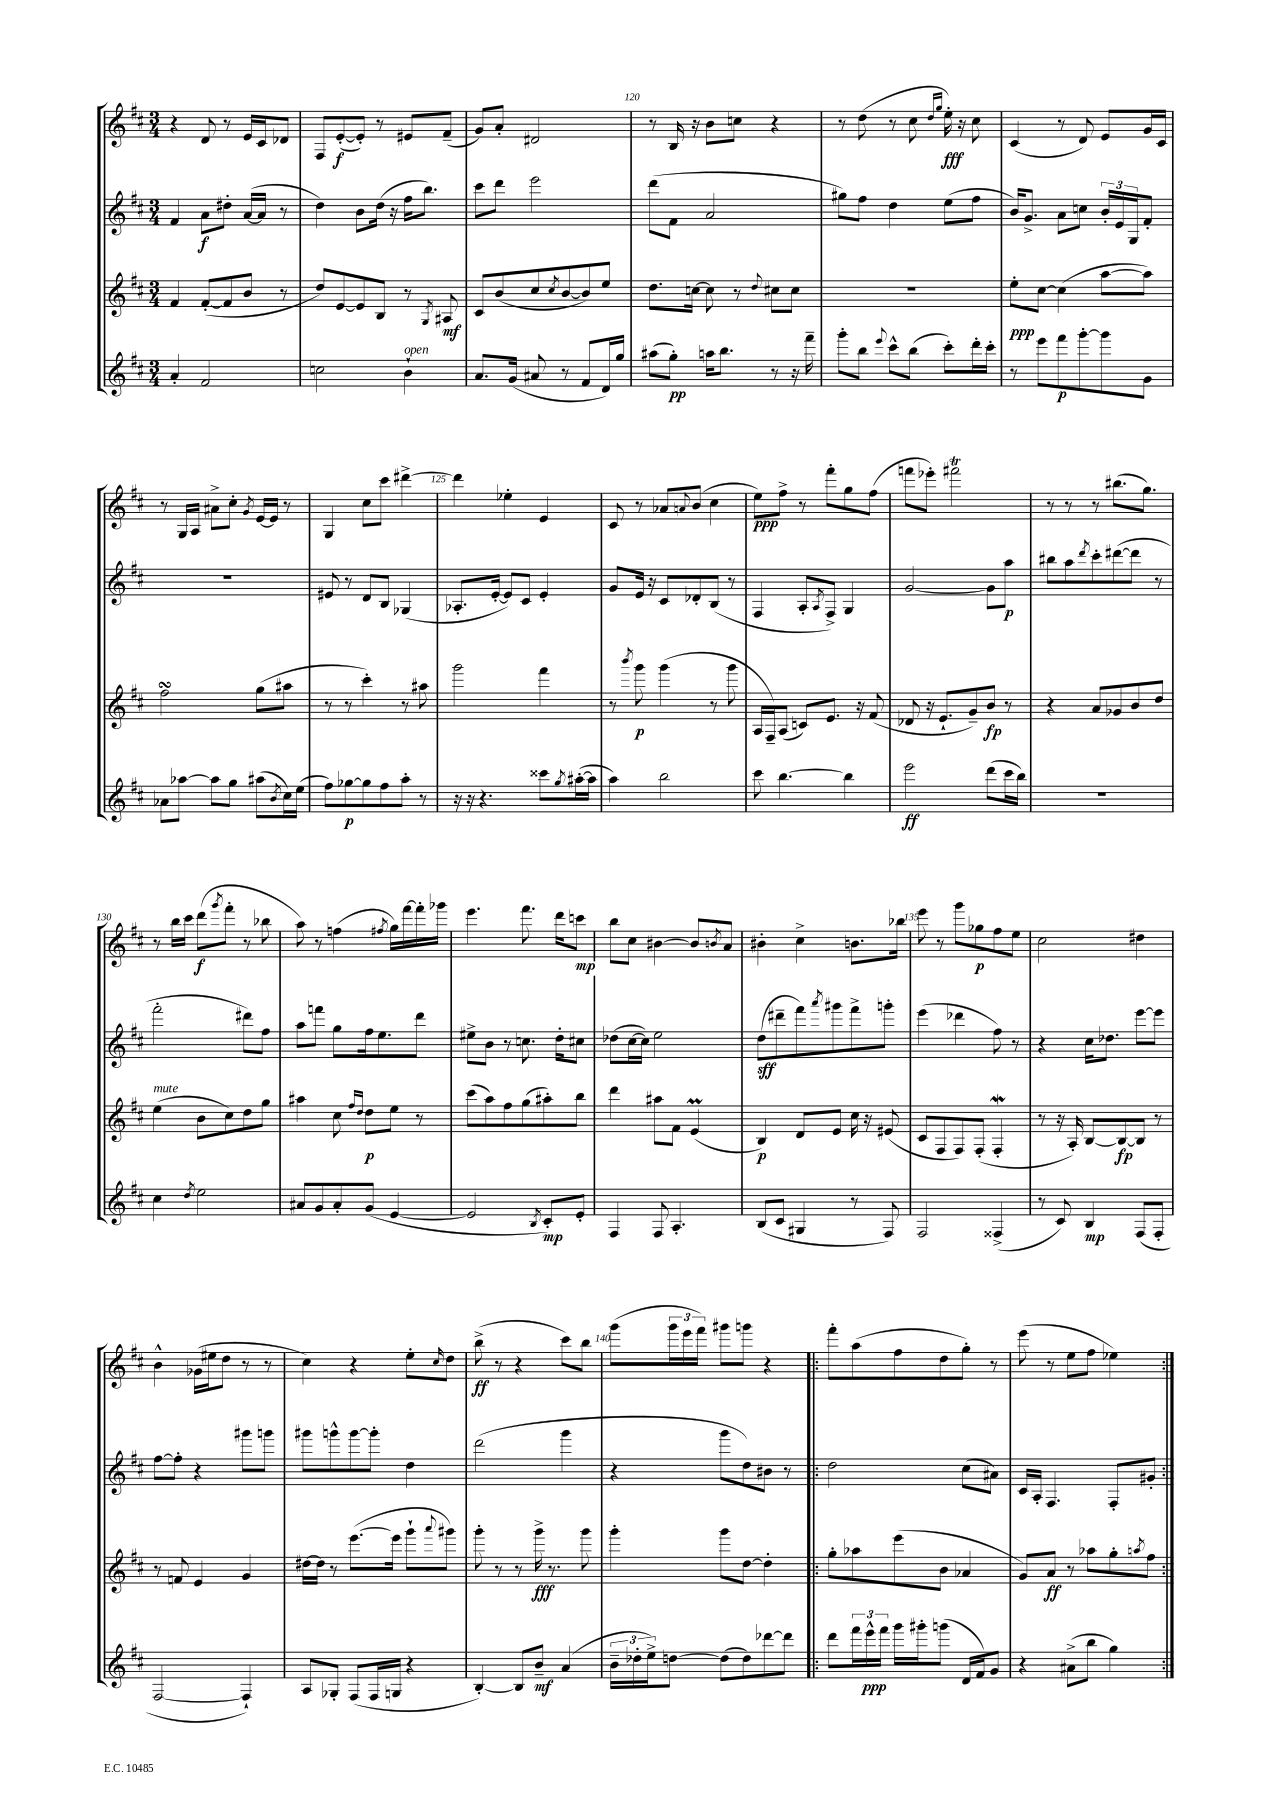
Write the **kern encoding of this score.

**kern	**dynam	**kern	**dynam	**kern	**dynam	**kern	**dynam
*part4	*part4	*part3	*part3	*part2	*part2	*part1	*part1
*staff4	*staff4	*staff3	*staff3	*staff2	*staff2	*staff1	*staff1
*clefG2	*	*clefG2	*	*clefG2	*	*clefG2	*
*k[f#c#]	*	*k[f#c#]	*	*k[f#c#]	*	*k[f#c#]	*
*M3/4	*	*M3/4	*	*M3/4	*	*M3/4	*
=117	=117	=117	=117	=117	=117	=117	=117
4a'/	.	4f#/	.	4f#/	.	4r	.
2f#/	.	([8f#'/L	.	8a\L	f	8d/	.
.	.	8f#/]	.	8dd#X'\J	.	8r	.
.	.	8b/J	.	([16a/LL	.	16e/LL	.
.	.	.	.	16a/JJ]	.	16c#/J	.
.	.	8r	.	8r	.	8d-X/J	.
=118	=118	=118	=118	=118	=118	=118	=118
2ccn\	.	8dd/L)	.	4dd\)	.	8F#/L	.
.	.	[8e/	.	.	.	([8e'/	f
.	.	8e/]	.	8b\L	.	8e'/J])	.
.	.	8B/J	.	(16dd\Jk	.	8r	.
.	.	.	.	16r	.	.	.
!LO:TX:a:i:t=open	!	!	!	!	!	!	!
4b`\	.	8r	.	16ff#\KL	.	8e#X/L	.
.	.	.	.	8.bb\J)	.	.	.
.	.	8qG/	.	.	.	.	.
.	.	8A#X/	mf	.	.	(8f#~/J	.
=119	=119	=119	=119	=119	=119	=119	=119
8.a/L	.	8c#/L	.	8ccc#\L	.	8g/L)	.
.	.	(8b/	.	8ddd\J	.	8a'/J	.
(16g/Jk	.	.	.	.	.	.	.
8a#X/	.	8cc#/	.	2eee\	.	2d#X/	.
.	.	8qcc#/	.	.	.	.	.
8r	.	[8b/	.	.	.	.	.
8f#/L	.	8b/])	.	.	.	.	.
16d/L)	.	8ee/J	.	.	.	.	.
16gg/JJ	.	.	.	.	.	.	.
=120	=120	=120	=120	=120	=120	=120	=120
(8aa#X\L	.	8.dd\L	.	(8ddd\L	.	8r	.
8gg'\J)	pp	.	.	8f#\J	.	16B/	.
.	.	[16ccn\Jk	.	.	.	16r	.
16aan\KL	.	8cc\]	.	2a/	.	8b\L	.
8.bb\J	.	.	.	.	.	.	.
.	.	8r	.	.	.	8ccn\J	.
.	.	8qqdd/	.	.	.	.	.
8r	.	8cc#X\L	.	.	.	4r	.
16r	.	8cc#\J	.	.	.	.	.
16fff#~\	.	.	.	.	.	.	.
=121	=121	=121	=121	=121	=121	=121	=121
8ggg'\L	.	2.r	.	8gg#X\L)	.	8r	.
8bb\J	.	.	.	8ff#\J	.	(8dd\	.
8qqeee/	.	.	.	.	.	.	.
8ccc#^^\L	.	.	.	4dd\	.	8r	.
(8bb\J	.	.	.	.	.	8cc#\	.
.	.	.	.	.	.	16qqdd/LL	.
.	.	.	.	.	.	16qqgg/JJ	.
8ccc#'\L)	.	.	.	(8ee\L	.	16ee'\)	fff
.	.	.	.	.	.	16r	.
16ddd'\L	.	.	.	8ff#\J	.	8cc#\	.
16ccc#'\JJ	.	.	.	.	.	.	.
=122	=122	=122	=122	=122	=122	=122	=122
8r	.	8ee'\L	ppp	16b/KL)	.	(4c#/	.
.	.	.	.	8.g^/J	.	.	.
8eee\L	.	[8cc#\J	.	.	.	.	.
8fff#\	p	(4cc#\]	.	8a\L	.	8r	.
[8ggg'\	.	.	.	8ccn\J	.	8d/)	.
8ggg\]	.	[8aa\L	.	24b'/LL	.	8e/L	.
.	.	.	.	24e/	.	.	.
.	.	.	.	24G/J	.	.	.
8g\J	.	8aa\J])	.	8f#'/J	.	16g/L	.
.	.	.	.	.	.	16c#/JJ	.
!!LO:LB:g=z
=123	=123	=123	=123	=123	=123	=123	=123
8a-X\L	.	2ff#sSsS\	.	2.r	.	8r	.
[8aa-X\J	.	.	.	.	.	16G/LL	.
.	.	.	.	.	.	16A/JJ	.
8aa-\L]	.	.	.	.	.	8a#X^\L	.
8gg\J	.	.	.	.	.	8cc#'\J	.
.	.	.	.	.	.	8qg/	.
(8aa#X\L	.	(8gg\L	.	.	.	[16e/LL	.
.	.	.	.	.	.	16e/JJ]	.
8qb/	.	.	.	.	.	.	.
16cc#\L)	.	8aa#X\J	.	.	.	8r	.
(16ee\JJ	.	.	.	.	.	.	.
=124	=124	=124	=124	=124	=124	=124	=124
8ff#\L)	.	8r	.	8e#X/	.	4G/	.
[8gg-X\	p	8r	.	8r	.	.	.
8gg-\]	.	4ccc#'\)	.	8d/L	.	8cc#\L	.
8ff#\	.	.	.	8B/J	.	8ccc#\J	.
8aa'\J	.	8r	.	(4G-X/	.	[4ddd#X^\	.
8r	.	8aa#X\	.	.	.	.	.
=125	=125	=125	=125	=125	=125	=125	=125
16r	.	2ggg\	.	8.A-X'/L	.	4ddd#\]	.
16r	.	.	.	.	.	.	.
4.r	.	.	.	.	.	.	.
.	.	.	.	[16e'/Jk	.	.	.
.	.	.	.	8e/L])	.	4ee-X'\	.
.	.	.	.	8c#/J	.	.	.
8ccc##X\L	.	4fff#\	.	4e'/	.	4e/	.
8qgg/	.	.	.	.	.	.	.
([16aa#X'\L	.	.	.	.	.	.	.
16aa#\JJ]	.	.	.	.	.	.	.
=126	=126	=126	=126	=126	=126	=126	=126
4aa\)	.	8r	.	8g/L	.	8c#/	.
.	.	8qbbb/	.	.	.	.	.
.	.	8ggg\	p	16e/Jk	.	8r	.
.	.	.	.	16r	.	.	.
2bb\	.	(4ggg\	.	8c#/L	.	8a-X/L	.
.	.	.	.	.	.	8qqan/	.
.	.	.	.	8d-X'/	.	(8b/J	.
.	.	8r	.	(8B/J	.	4cc#\	.
.	.	8ggg\	.	8r	.	.	.
=127	=127	=127	=127	=127	=127	=127	=127
8ccc#\	.	16A/LL	.	4F#/	.	8ee\L)	ppp
.	.	16F#~/J)	.	.	.	.	.
[4.bb\	.	(8A/J	.	.	.	8ff#^\J	.
.	.	8cn/L)	.	8A'/L	.	8r	.
.	.	.	.	8qA/	.	.	.
.	.	8.e/J	.	8F#^/J)	.	8fff#'\L	.
4bb\]	.	.	.	4G/	.	8gg\	.
.	.	16r	.	.	.	.	.
.	.	(8f#/	.	.	.	(8ff#\J	.
=128	=128	=128	=128	=128	=128	=128	=128
2eee\	ff	8d-X/	.	[2g/	.	8fffn\L	.
.	.	16r	.	.	.	8eee-X'\J)	.
.	.	8.e`/L	.	.	.	.	.
.	.	.	.	.	.	2fff#Xt\	.
.	.	8g~/)	.	.	.	.	.
(8ddd\L	.	8b/J	fp	8g\L]	.	.	.
16ccc#\L	.	8r	.	8aa\J	p	.	.
16bb\JJ)	.	.	.	.	.	.	.
=129	=129	=129	=129	=129	=129	=129	=129
2.r	.	4r	.	8bb#X\L	.	8r	.
.	.	.	.	8aa\	.	8r	.
.	.	.	.	8qddd/	.	.	.
.	.	8a/L	.	8ccc#'\	.	8r	.
.	.	8g-X/	.	([8ddd#X\	.	(8.bb#X\L	.
.	.	8b/	.	8ddd#\J]	.	.	.
.	.	.	.	.	.	8.gg\J)	.
.	.	8dd/J	.	8r	.	.	.
!!LO:LB:g=z
=130	=130	=130	=130	=130	=130	=130	=130
!	!	!LO:TX:a:i:t=mute	!	!	!	!	!
4cc#\	.	(4ee\	.	2fff#'\	.	8r	.
.	.	.	.	.	.	16bb\LL	.
.	.	.	.	.	.	16ccc#\JJ	.
8qdd/	.	.	.	.	.	.	.
2ee\	.	8b\L	.	.	.	(8ddd\L	f
.	.	.	.	.	.	8qggg/	.
.	.	8cc#\)	.	.	.	8fff#'\J	.
.	.	8dd\	.	8ddd#X\L)	.	8r	.
.	.	8gg\J	.	8ff#\J	.	8bb-X\	.
=131	=131	=131	=131	=131	=131	=131	=131
8a#X/L	.	4aa#X\	.	8aa\L	.	8aa\)	.
8g/	.	.	.	8fffn\J	.	8r	.
8a#'/	.	8cc#\	.	8gg\L	.	(4ffn\	.
.	.	16qqff#/LL	.	.	.	.	.
.	.	16qqdd/JJ	.	.	.	.	.
(8g/J	.	8dd\L	p	16ff#\k	.	.	.
.	.	.	.	8.ee\	.	.	.
.	.	.	.	.	.	8qff#X/	.
[4e/	.	8ee\J	.	.	.	16gg\LL)	.
.	.	.	.	.	.	[16fff#\	.
.	.	8r	.	8ddd\J	.	16fff#'\]	.
.	.	.	.	.	.	16ggg-X\JJ	.
=132	=132	=132	=132	=132	=132	=132	=132
2e/]	.	(8ccc#\L	.	8ee#X^\L	.	4.eee\	.
.	.	8aa\)	.	8b\J	.	.	.
.	.	8ff#\	.	8r	.	.	.
.	.	(8gg\	.	8.ccn\	.	8.fff#\	.
8qB/	.	.	.	.	.	.	.
8c#'/L)	mp	8aa#X'\)	.	.	.	.	.
.	.	.	.	16dd'\KL	.	16ddd\KL	.
8e'/J	.	8bb\J	.	8cc#X\J	.	8cccn\J	mp
=133	=133	=133	=133	=133	=133	=133	=133
4F#/	.	4ddd\	.	(8dd-X\L	.	8bb\L	.
.	.	.	.	[16cc#\L	.	8cc#\J	.
.	.	.	.	16cc#\JJ])	.	.	.
8F#/	.	8aa#X\L	.	2ee\	.	[4b#X\	.
4.A'/	.	8f#\J	.	.	.	.	.
.	.	(4eM/	.	.	.	8b#/L]	.
.	.	.	.	.	.	8qbn/	.
.	.	.	.	.	.	8a/J	.
=134	=134	=134	=134	=134	=134	=134	=134
(8B/L	.	4B/)	p	(8dd\L	sff	4b#X'\	.
8c#/J	.	.	.	8ddd#X~\	.	.	.
4G#X/	.	8d/L	.	8fff#\)	.	4cc#^\	.
.	.	.	.	8qaaa/	.	.	.
.	.	8e/J	.	8ggg#X\	.	.	.
8r	.	16cc#\	.	8fff#^\	.	8.bn\L	.
.	.	16r	.	.	.	.	.
8F#/)	.	(8e#X/	.	8gggn'\J	.	.	.
.	.	.	.	.	.	16bb-X\Jk	.
=135	=135	=135	=135	=135	=135	=135	=135
2F#/	.	8c#/L	.	(4eee\	.	8eee\	.
.	.	8F#/	.	.	.	8r	.
.	.	8F#/)	.	4ddd-X\	.	8ggg\L	.
.	.	(8F#'/J	.	.	.	8gg-X\	p
(4F##X^/	.	4F#W'/	.	8ff#\)	.	8ff#\	.
.	.	.	.	8r	.	8ee\J	.
=136	=136	=136	=136	=136	=136	=136	=136
8r	.	8r	.	4r	.	2cc#\	.
8c#/)	.	16r	.	.	.	.	.
.	.	16A'/)	.	.	.	.	.
4B/	mp	[8B/L	.	16cc#\KL	.	.	.
.	.	.	.	8.dd-X\J	.	.	.
.	.	8B/_	fp	.	.	.	.
(8F#/L	.	8B/J]	.	[8eee\L	.	4dd#X\	.
8F#'/J	.	8r	.	8eee\J]	.	.	.
!!LO:LB:g=z
=137	=137	=137	=137	=137	=137	=137	=137
[2F#/	.	8r	.	[8ff#\L	.	4b^^\	.
.	.	8fn/	.	8ff#'\J]	.	.	.
.	.	4e/	.	4r	.	(16g-X\LL	.
.	.	.	.	.	.	16ee#X\J	.
.	.	.	.	.	.	8dd\J	.
4F#`/])	.	4g/	.	8ggg#X\L	.	8r	.
.	.	.	.	8gggn\J	.	8r	.
=138	=138	=138	=138	=138	=138	=138	=138
8A/L	.	[16dd#X\LL	.	8ggg#X\L	.	4cc#\)	.
.	.	16dd#\JJ]	.	.	.	.	.
8G-X'/J	.	8r	.	8gggn^^\	.	.	.
(8F#/L	.	([8.eee\L	.	[8ggg\	.	4r	.
16F#/L	.	.	.	8ggg'\J]	.	.	.
16Gn/JJ	.	16eee\Jk]	.	.	.	.	.
4r	.	8ggg`\L	.	4dd\	.	8ee'\L	.
.	.	8qqaaa/	.	.	.	16qqcc#/	.
.	.	8ggg#X\J)	.	.	.	8dd\J	.
=139	=139	=139	=139	=139	=139	=139	=139
[4B'/)	.	8ggg'\	.	(2ddd\	.	(8bb^\	ff
.	.	8r	.	.	.	8r	.
8B/L]	.	8r	.	.	.	4r	.
8b~/J	mf	16ggg^\	fff	.	.	.	.
.	.	8.r	.	.	.	.	.
(4a/	.	.	.	4ggg\	.	8ccc#\L)	.
.	.	8ggg\	.	.	.	8bb\J	.
=140	=140	=140	=140	=140	=140	=140	=140
24b~\LL	.	4ggg'\	.	4r	.	(8ggg\L	.
24dd-X'\	.	.	.	.	.	.	.
24ee^\J)	.	.	.	.	.	.	.
[8ddn\J	.	.	.	.	.	24ggg\L	.
.	.	.	.	.	.	24eee\	.
.	.	.	.	.	.	24fff#\JJ)	.
(8dd\L]	.	8ggg\L	.	8ggg\L	.	8ggg#X\L	.
8dd\)	.	[8dd\J	.	8dd\)	.	8gggn\J	.
[8ddd-X\	.	4dd'\]	.	8b#X\J	.	4r	.
8ddd-\J]	.	.	.	8r	.	.	.
=141!|:	=141!|:	=141!|:	=141!|:	=141!|:	=141!|:	=141!|:	=141!|:
8ddd\L	.	8gg'\L	.	2dd\	.	8fff#'\L	.
24fff#\L	.	8aa-X\	.	.	.	(8aa\	.
24eee^^\	ppp	.	.	.	.	.	.
24fff#\JJ	.	.	.	.	.	.	.
16ggg\LL	.	(8eee\	.	.	.	8ff#\	.
16ggg#X'\J	.	.	.	.	.	.	.
(8gggn\J	.	8b\J	.	.	.	8dd\	.
16d/LL	.	4a-X/	.	(8cc#\L	.	8gg'\J)	.
16f#/J)	.	.	.	.	.	.	.
8g/J	.	.	.	8a#X\J)	.	8r	.
=142	=142	=142	=142	=142	=142	=142	=142
4r	.	8g/L)	.	16c#/LL	.	(8eee\	.
.	.	.	.	16A'/JJ	.	.	.
.	.	8a/J	ff	4.F#/	.	8r	.
(8a#X^\L	.	8r	.	.	.	8ee\L	.
8bb\J	.	8aa-X\L	.	.	.	8ff#\J	.
4gg\)	.	8gg'\	.	8F#'/L	.	4ee-X\)	.
.	.	8qaan/	.	.	.	.	.
.	.	8ff#\J	.	8g#X'/J	.	.	.
=:|!	=:|!	=:|!	=:|!	=:|!	=:|!	=:|!	=:|!
*-	*-	*-	*-	*-	*-	*-	*-
